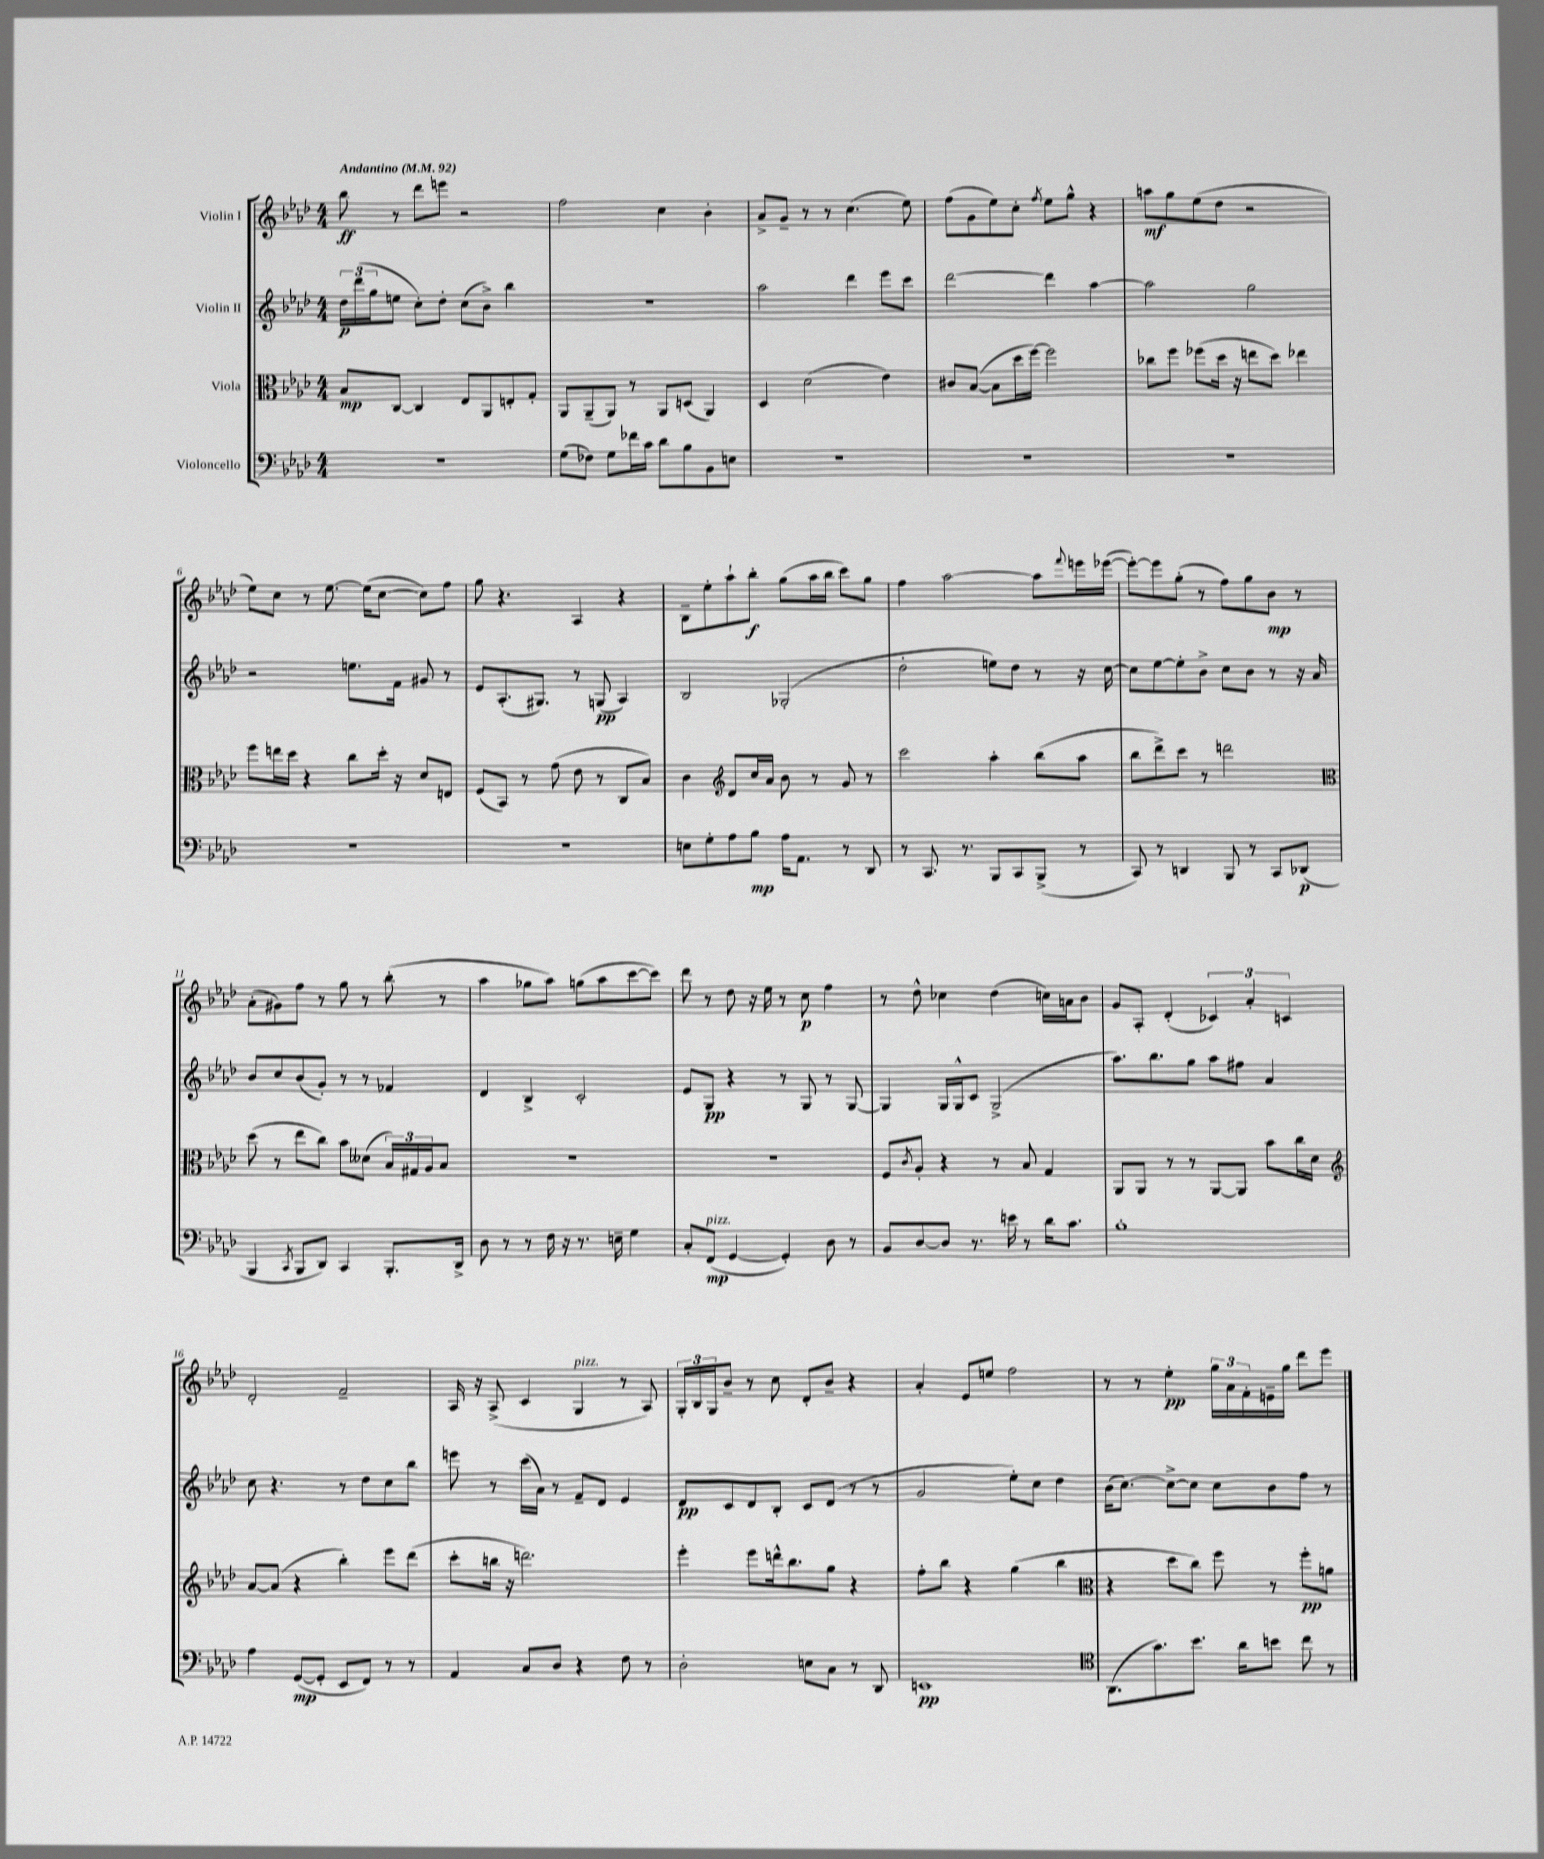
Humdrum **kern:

**kern	**dynam	**kern	**dynam	**kern	**dynam	**kern	**dynam
*part4	*part4	*part3	*part3	*part2	*part2	*part1	*part1
*staff4	*staff4	*staff3	*staff3	*staff2	*staff2	*staff1	*staff1
*I"Violoncello	*	*I"Viola	*	*I"Violin II	*	*I"Violin I	*
*clefF4	*	*clefC3	*	*clefG2	*	*clefG2	*
*k[b-e-a-d-]	*	*k[b-e-a-d-]	*	*k[b-e-a-d-]	*	*k[b-e-a-d-]	*
*M4/4	*	*M4/4	*	*M4/4	*	*M4/4	*
*MM92	*	*MM92	*	*MM92	*	*MM92	*
=1	=1	=1	=1	=1	=1	=1	=1
!	!	!	!	!	!	!LO:TX:a:B:t=Andantino	!
1r	.	8B-/L	mp	24dd-\LL	p	8bb-\	ff
.	.	.	.	(24ddd-\	.	.	.
.	.	.	.	24gg\J	.	.	.
.	.	[8C/J	.	8een\J	.	8r	.
.	.	4C/]	.	8cc'\L)	.	8ddd-\L	.
.	.	.	.	8dd-'\J	.	8eeen\J	.
.	.	8E-/L	.	(8cc\L	.	2r	.
.	.	8AA-/	.	8b-^\J)	.	.	.
.	.	8En'/	.	4bb-\	.	.	.
.	.	8G'/J	.	.	.	.	.
=2	=2	=2	=2	=2	=2	=2	=2
(8G\L	.	8AA-/L	.	1r	.	2ff\	.
8F-X\J)	.	(8AA-~/	.	.	.	.	.
8G\L	.	8AA-/J)	.	.	.	.	.
16f-X\L	.	8r	.	.	.	.	.
16c\JJ	.	.	.	.	.	.	.
8d-\L	.	8AA-/L	.	.	.	4cc\	.
8B-\	.	(8Dn/J	.	.	.	.	.
8BB-\	.	4AA-/)	.	.	.	4b-'\	.
8En\J	.	.	.	.	.	.	.
=3	=3	=3	=3	=3	=3	=3	=3
1r	.	4D-/	.	2aa-\	.	8a-^/L	.
.	.	.	.	.	.	8g~/J	.
.	.	(2d-\	.	.	.	8r	.
.	.	.	.	.	.	8r	.
.	.	.	.	4ddd-\	.	(4.cc\	.
.	.	4e-\)	.	8eee-\L	.	.	.
.	.	.	.	8ccc\J	.	8ee-\)	.
=4	=4	=4	=4	=4	=4	=4	=4
1r	.	8c#X/L	.	[2ddd-\	.	(8ff\L	.
.	.	([8B-/J	.	.	.	8g\	.
.	.	8B-\L]	.	.	.	8ee-\)	.
.	.	16dd-\L	.	.	.	8cc'\J	.
.	.	[16ff\JJ)	.	.	.	.	.
.	.	.	.	.	.	8qff/	.
.	.	2ff\]	.	4ddd-\]	.	8ee-\L	.
.	.	.	.	.	.	8gg^^\J	.
.	.	.	.	[4aa-\	.	4r	.
=5	=5	=5	=5	=5	=5	=5	=5
1r	.	8cc-X\L	.	2aa-\]	.	8aan\L	mf
.	.	8ff\J	.	.	.	8gg\	.
.	.	(8ff-X\L	.	.	.	(8ee-\	.
.	.	16dd-\Jk	.	.	.	8dd-\J	.
.	.	16r	.	.	.	.	.
.	.	8een\L	.	2gg\	.	2r	.
.	.	8dd-\J)	.	.	.	.	.
.	.	4ee-X\	.	.	.	.	.
!!LO:LB:g=z
=6	=6	=6	=6	=6	=6	=6	=6
1r	.	8ff\L	.	2r	.	8ee-\L)	.
.	.	16een\L	.	.	.	8cc\J	.
.	.	16dd-\JJ	.	.	.	.	.
.	.	4r	.	.	.	8r	.
.	.	.	.	.	.	[8.ee-\	.
.	.	8cc\L	.	8.een\L	.	.	.
.	.	.	.	.	.	(16ee-\KL]	.
.	.	16dd-'\Jk	.	.	.	[8cc\J	.
.	.	16r	.	16f\Jk	.	.	.
.	.	8d-/L	.	8g#X/	.	8cc\L])	.
.	.	8En/J	.	8r	.	8ff\J	.
=7	=7	=7	=7	=7	=7	=7	=7
1r	.	(8F/L	.	8e-/L	.	8gg\	.
.	.	8BB-/J)	.	(8.A-'/	.	4.r	.
.	.	8r	.	.	.	.	.
.	.	.	.	8.G#X/J)	.	.	.
.	.	(8g\	.	.	.	.	.
.	.	8e-\	.	8r	.	4A-/	.
.	.	8r	.	(8Gn/	pp	.	.
.	.	8C/L	.	4A-/)	.	4r	.
.	.	8B-/J)	.	.	.	.	.
=8	=8	=8	=8	=8	=8	=8	=8
8En\L	.	4c\	.	2B-/	.	8B-~\L	.
8G'\	.	.	.	.	.	8ee-'\	.
*	*	*clefG2	*	*	*	*	*
8A-\	.	8d-/L	.	.	.	8aa-`\	.
8B-\J	mp	16cc/L	.	.	.	8bb-'\J	f
.	.	16a-/JJ	.	.	.	.	.
16A-\KL	.	8b-\	.	(2G-X'/	.	(8gg\L	.
8.AA-\J	.	.	.	.	.	.	.
.	.	8r	.	.	.	16aa-\L	.
.	.	.	.	.	.	16bb-\JJ	.
8r	.	8g/	.	.	.	8ccc\L)	.
8DD-/	.	8r	.	.	.	8gg\J	.
=9	=9	=9	=9	=9	=9	=9	=9
8r	.	2ccc\	.	2dd-'\	.	4ff\	.
8.CC/	.	.	.	.	.	.	.
.	.	.	.	.	.	[2aa-\	.
8.r	.	.	.	.	.	.	.
8BBB-/L	.	4aa-'\	.	8een\L)	.	.	.
8CC/	.	.	.	8dd-\J	.	.	.
(8BBB-^/J	.	(8bb-\L	.	8r	.	8aa-\L]	.
.	.	.	.	.	.	8qqfff/	.
8r	.	8aa-\J	.	16r	.	16eeen\L	.
.	.	.	.	[16cc\	.	([16eee-X\JJ	.
=10	=10	=10	=10	=10	=10	=10	=10
8CC/)	.	8bb-\L	.	8cc\L]	.	8eee-'\L_)	.
8r	.	8ddd-^\)	.	[8ee-\	.	8eee-\]	.
4DDn/	.	8ccc\J	.	8ee-'\]	.	(8gg'\J	.
.	.	8r	.	8b-^\J	.	8r	.
8BBB-/	.	2dddn\	.	8cc\L	.	8ff\L)	.
8r	.	.	.	8b-\J	.	8gg\	.
8CC/L	.	.	.	8r	.	8b-\J	mp
(8DD-X/J	p	.	.	16r	.	8r	.
.	.	.	.	16a-/	.	.	.
!!LO:LB:g=z
=11	=11	=11	=11	=11	=11	=11	=11
*	*	*clefC3	*	*	*	*	*
4BBB-/	.	(8dd-\	.	8b-/L	.	(8a-'\L	.
.	.	8r	.	8cc/	.	8g#X\)	.
8qCC/	.	.	.	.	.	.	.
8BBB-/L	.	8ee-\L	.	(8b-/	.	8ff\J	.
8DD-/J)	.	8cc\J)	.	8g'/J)	.	8r	.
4CC/	.	8b-\L	.	8r	.	8gg\	.
.	.	(8d--X\J	.	8r	.	8r	.
8.BBB-'/L	.	24B-/LL)	.	4f-X/	.	(8bb-'\	.
.	.	24G#X/	.	.	.	.	.
.	.	24A-/J	.	.	.	.	.
.	.	8B-/J	.	.	.	8r	.
16DD-^/Jk	.	.	.	.	.	.	.
=12	=12	=12	=12	=12	=12	=12	=12
8D-\	.	1r	.	4d-/	.	4aa-\	.
8r	.	.	.	.	.	.	.
8r	.	.	.	4B-^/	.	8gg-X\L	.
16F\	.	.	.	.	.	8aa-\J)	.
16r	.	.	.	.	.	.	.
8.r	.	.	.	2c'/	.	(8ggn\L	.
.	.	.	.	.	.	8aa-\	.
16En~\	.	.	.	.	.	.	.
4G\	.	.	.	.	.	[8ccc\	.
.	.	.	.	.	.	8ccc\J])	.
=13	=13	=13	=13	=13	=13	=13	=13
8C'/L	.	1r	.	8e-/L	.	8ddd-\	.
!LO:TX:a:i:t=pizz.	!	!	!	!	!	!	!
(8FF/J	mp	.	.	8G/J	pp	8r	.
[4GG/	.	.	.	4r	.	8dd-\	.
.	.	.	.	.	.	16r	.
.	.	.	.	.	.	16ee-\	.
4GG'/])	.	.	.	8r	.	8r	.
.	.	.	.	8G/	.	8cc\	p
8D-\	.	.	.	8r	.	4ff\	.
8r	.	.	.	[8G/	.	.	.
=14	=14	=14	=14	=14	=14	=14	=14
8BB-/L	.	8F/L	.	4G/]	.	8r	.
.	.	8qc/	.	.	.	.	.
[8D-/	.	8A-'/J	.	.	.	8dd-^^\	.
8D-/J]	.	4r	.	16G/LL	.	4cc-X\	.
.	.	.	.	16G^^/J	.	.	.
8.r	.	.	.	8c/J	.	.	.
.	.	8r	.	(2G^/	.	(4dd-\	.
16en\	.	.	.	.	.	.	.
8r	.	8B-/	.	.	.	.	.
16d-\KL	.	4G/	.	.	.	16ccn\LL)	.
8.c\J	.	.	.	.	.	16an\J	.
.	.	.	.	.	.	8b-\J	.
=15	=15	=15	=15	=15	=15	=15	=15
1B-'	.	8AA-/L	.	8.aa-\L)	.	8g/L	.
.	.	8AA-/J	.	.	.	8A-'/J	.
.	.	.	.	8.bb-\	.	.	.
.	.	8r	.	.	.	(4d-'/	.
.	.	8r	.	8gg\J	.	.	.
.	.	[8AA-/L	.	8aa-\L	.	6c-X/)	.
.	.	8AA-/J]	.	8ff#X\J	.	.	.
.	.	.	.	.	.	6a-'/	.
.	.	8b-\L	.	4a-/	.	.	.
.	.	.	.	.	.	6cn/	.
.	.	16cc\L	.	.	.	.	.
.	.	16d-\JJ	.	.	.	.	.
!!LO:LB:g=z
=16	=16	=16	=16	=16	=16	=16	=16
*	*	*clefG2	*	*	*	*	*
4A-\	.	[8a-/L	.	8cc\	.	2d-'/	.
.	.	(8a-/J]	.	4.r	.	.	.
([8GG/L	mp	4r	.	.	.	.	.
8GG'/J]	.	.	.	.	.	.	.
8EE-/L	.	4bb-'\)	.	8r	.	2f~/	.
8FF/J)	.	.	.	8dd-\L	.	.	.
8r	.	8eee-\L	.	8cc\	.	.	.
8r	.	(8ddd-\J	.	8bb-\J	.	.	.
=17	=17	=17	=17	=17	=17	=17	=17
4AA-/	.	8ccc'\L	.	8eeen\	.	16A-/	.
.	.	.	.	.	.	16r	.
.	.	16bbn\Jk	.	8r	.	(8A-^/	.
.	.	16r	.	.	.	.	.
8C/L	.	2.dddn\)	.	(16ccc\LL	.	4c/	.
.	.	.	.	16a-\JJ)	.	.	.
8D-/J	.	.	.	8r	.	.	.
!	!	!	!	!	!	!LO:TX:a:i:t=pizz.	!
4r	.	.	.	8f~/L	.	4G/	.
.	.	.	.	8d-/J	.	.	.
8F\	.	.	.	4e-/	.	8r	.
8r	.	.	.	.	.	8A-/)	.
=18	=18	=18	=18	=18	=18	=18	=18
2D-'\	.	4eee-'\	.	8d-/L	pp	24G'/LL	.
.	.	.	.	.	.	24B-/	.
.	.	.	.	.	.	24G/J	.
.	.	.	.	8c/	.	8b-~/J	.
.	.	8eee-\L	.	8d-/	.	8r	.
.	.	16dddn^^\k	.	8B-'/J	.	8cc\	.
.	.	8.bb-\	.	.	.	.	.
8En\L	.	.	.	8c/L	.	8d-'/L	.
8C\J	.	8gg\J	.	(8d-/J	.	8b-~/J	.
8r	.	4r	.	8r	.	4r	.
8DD-/	.	.	.	8r	.	.	.
=19	=19	=19	=19	=19	=19	=19	=19
1EEn	pp	8ff'\L	.	2g/	.	4a-'/	.
.	.	8bb-\J	.	.	.	.	.
.	.	4r	.	.	.	8e-/L	.
.	.	.	.	.	.	8een/J	.
.	.	(4gg\	.	8ee-'\L)	.	2ff\	.
.	.	.	.	8cc\J	.	.	.
.	.	4bb-\	.	4dd-\	.	.	.
=20	=20	=20	=20	=20	=20	=20	=20
*clefC4	*	*clefC3	*	*	*	*	*
(8.AA-\L	.	4r	.	(16b-\KL	.	8r	.
.	.	.	.	[8.cc\J)	.	.	.
.	.	.	.	.	.	8r	.
8.g\)	.	.	.	.	.	.	.
.	.	8dd-\L	.	8cc^\L_	.	4ee-'\	pp
8.b-\J	.	8cc\J)	.	8cc\J]	.	.	.
.	.	8ff\	.	8cc\L	.	24gg\LL	.
.	.	.	.	.	.	24a-\	.
16a-\KL	.	.	.	.	.	.	.
.	.	.	.	.	.	24f'\	.
8bn\J	.	8r	.	8b-\	.	16en~\	.
.	.	.	.	.	.	16gg\JJ	.
8cc\	.	8ff'\L	pp	8ff\J	.	8ddd-\L	.
8r	.	8an\J	.	8r	.	8eee-\J	.
==	==	==	==	==	==	==	==
*-	*-	*-	*-	*-	*-	*-	*-
